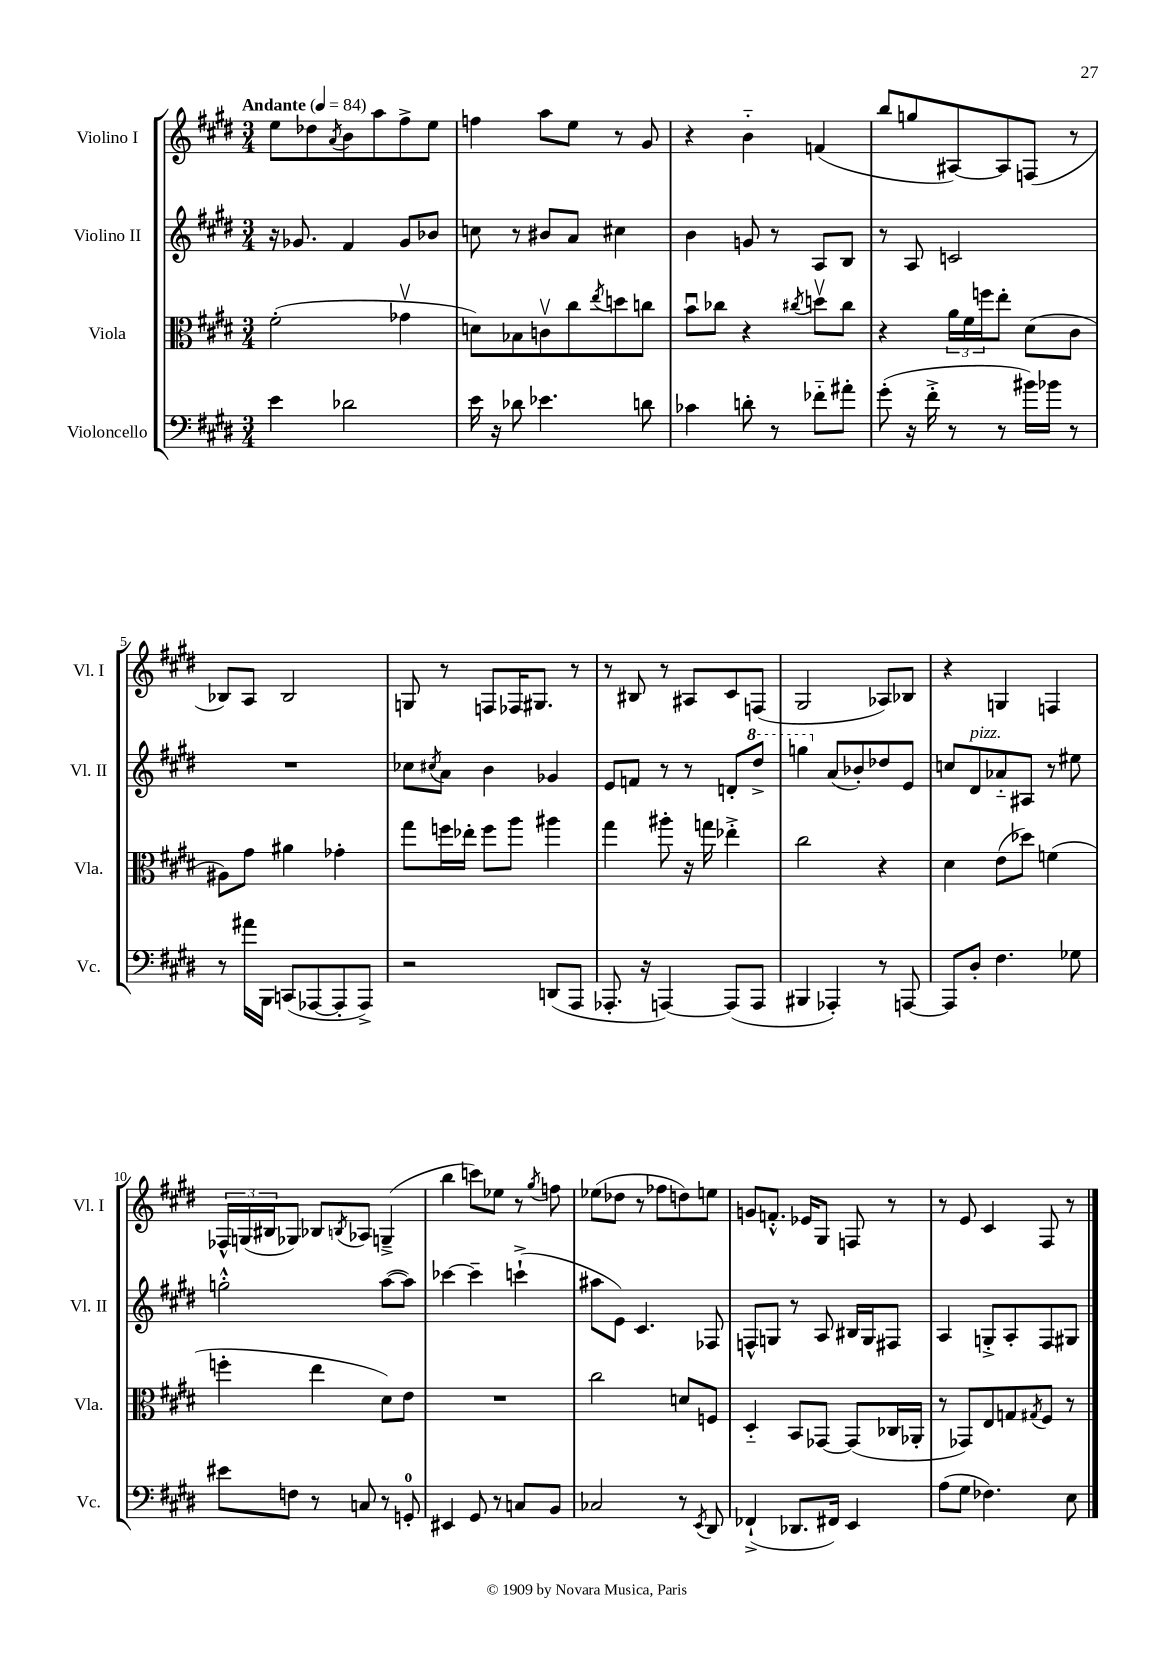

**kern	**kern	**kern	**kern
*staff4	*staff3	*staff2	*staff1
*clefF4	*clefC3	*clefG2	*clefG2
*k[f#c#g#d#]	*k[f#c#g#d#]	*k[f#c#g#d#]	*k[f#c#g#d#]
*M3/4	*M3/4	*M3/4	*M3/4
*MM84	*MM84	*MM84	*MM84
4e	(2f#'	16r	8ee
.	.	8.g-	.
.	.	.	8dd-
.	.	.	8qa
2d-	.	4f#	8b
.	.	.	8aa
.	4g-v	8g-	8ff#^
.	.	8b-	8ee
=	=	=	=
16e	8d)	8cc	4ff
16r	.	.	.
8d-	8B-	8r	.
4.e-	8cv	8b#	8aa
.	8cc#	8a	8ee
.	8qee	.	.
.	8dd	4cc#	8r
8d	8cc	.	8g#
=	=	=	=
4c-	8bu	4b	4r
.	8cc-	.	.
8d'	4r	8g	4b'~
8r	.	8r	.
.	8qcc#	.	.
8f-'~	8ddv	8A	(4f
8a#'	8cc#	8B	.
=	=	=	=
(8g#'	4r	8r	8bb
16r	.	8A	8gg
16f#'^	.	.	.
8r	24a	2c	[8A#)
.	24f#	.	.
.	24ff	.	.
8r	8ee'	.	8A#]
16b#)	(8d#	.	(8F
16b-	.	.	.
8r	8c#	.	8r
=	=	=	=
8r	8A#)	2.r	8B-)
16a#	8g#	.	8A
16BBB	.	.	.
(8CC	4a#	.	2B-
[8AAA-	.	.	.
8AAA-']	4g-'	.	.
8AAA-^)	.	.	.
=	=	=	=
2r	8gg#	8cc-	8G
.	.	8qcc#	.
.	16ff	8a	8r
.	16ee-'	.	.
.	8ff	4b	8F
.	8aa	.	16F-
.	.	.	8.G#
(8DD	4aa#	4g-	.
8AAA	.	.	8r
=	=	=	=
8.AAA-'	4gg#	8e	8r
.	.	8f	8B#
16r	.	.	.
[4AAA)	8aa#'	8r	8r
.	16r	8r	8A#
.	16gg	.	.
(8AAA]	4ee-'^	8d'	8c#
8AAA	.	8ddd#^	(8F
=	=	=	=
4BBB#	2cc#	4ggg	2G#
4AAA-')	.	(8a	.
.	.	8b-')	.
8r	4r	8dd-	8A-)
[8AAA	.	8e	8B-
=	=	=	=
8AAA]	4d#	8cc	4r
8D#'	.	8d#	.
4.F#	(8e	8a-'~	4G
.	8dd-)	8A#	.
.	(4f	8r	4F
8G-	.	8ee#	.
=	=	=	=
8e#	4ff'	2gg'^^	24F-^^
.	.	.	(24G
.	.	.	24B#
8F	.	.	8G-)
8r	4ee	.	8B-
.	.	.	8qB
8C	.	.	8A-
8r	8d#)	([8aa	(4G~^
8GG'	8e	8aa])	.
=	=	=	=
4EE#	2.r	[4ccc-	4bb
8GG#	.	4ccc-~]	8ccc)
8r	.	.	8ee-
8C	.	(4ccc`^	8r
.	.	.	8qgg#
8BB	.	.	8ff
=	=	=	=
2C-	2cc#	8aa#	(8ee-
.	.	8e)	8dd-
.	.	4.c#	8r
.	.	.	8ff-
8r	8d	.	8dd)
8qEE	.	.	.
8DD#	8F	8F-	8ee
=	=	=	=
(4FF-`^	4D#'~	8F^^	8g
.	.	8G	8.f'^^
8.DD-	8BB	8r	.
.	.	.	16e-
.	[8GG-	8A	8G#
16FF#)	.	.	.
4EE	(8GG-]	16B#	8F
.	.	16G	.
.	16C-	8F#	8r
.	16AA-'	.	.
=	=	=	=
(8A	8r	4A	8r
8G#	8GG-)	.	8e
4.F-)	8E	8G'^	4c#
.	8G	8A'	.
.	8qG#	.	.
.	8F#	8F#	8F#
8E	8r	8G#	8r
==	==	==	==
*-	*-	*-	*-
